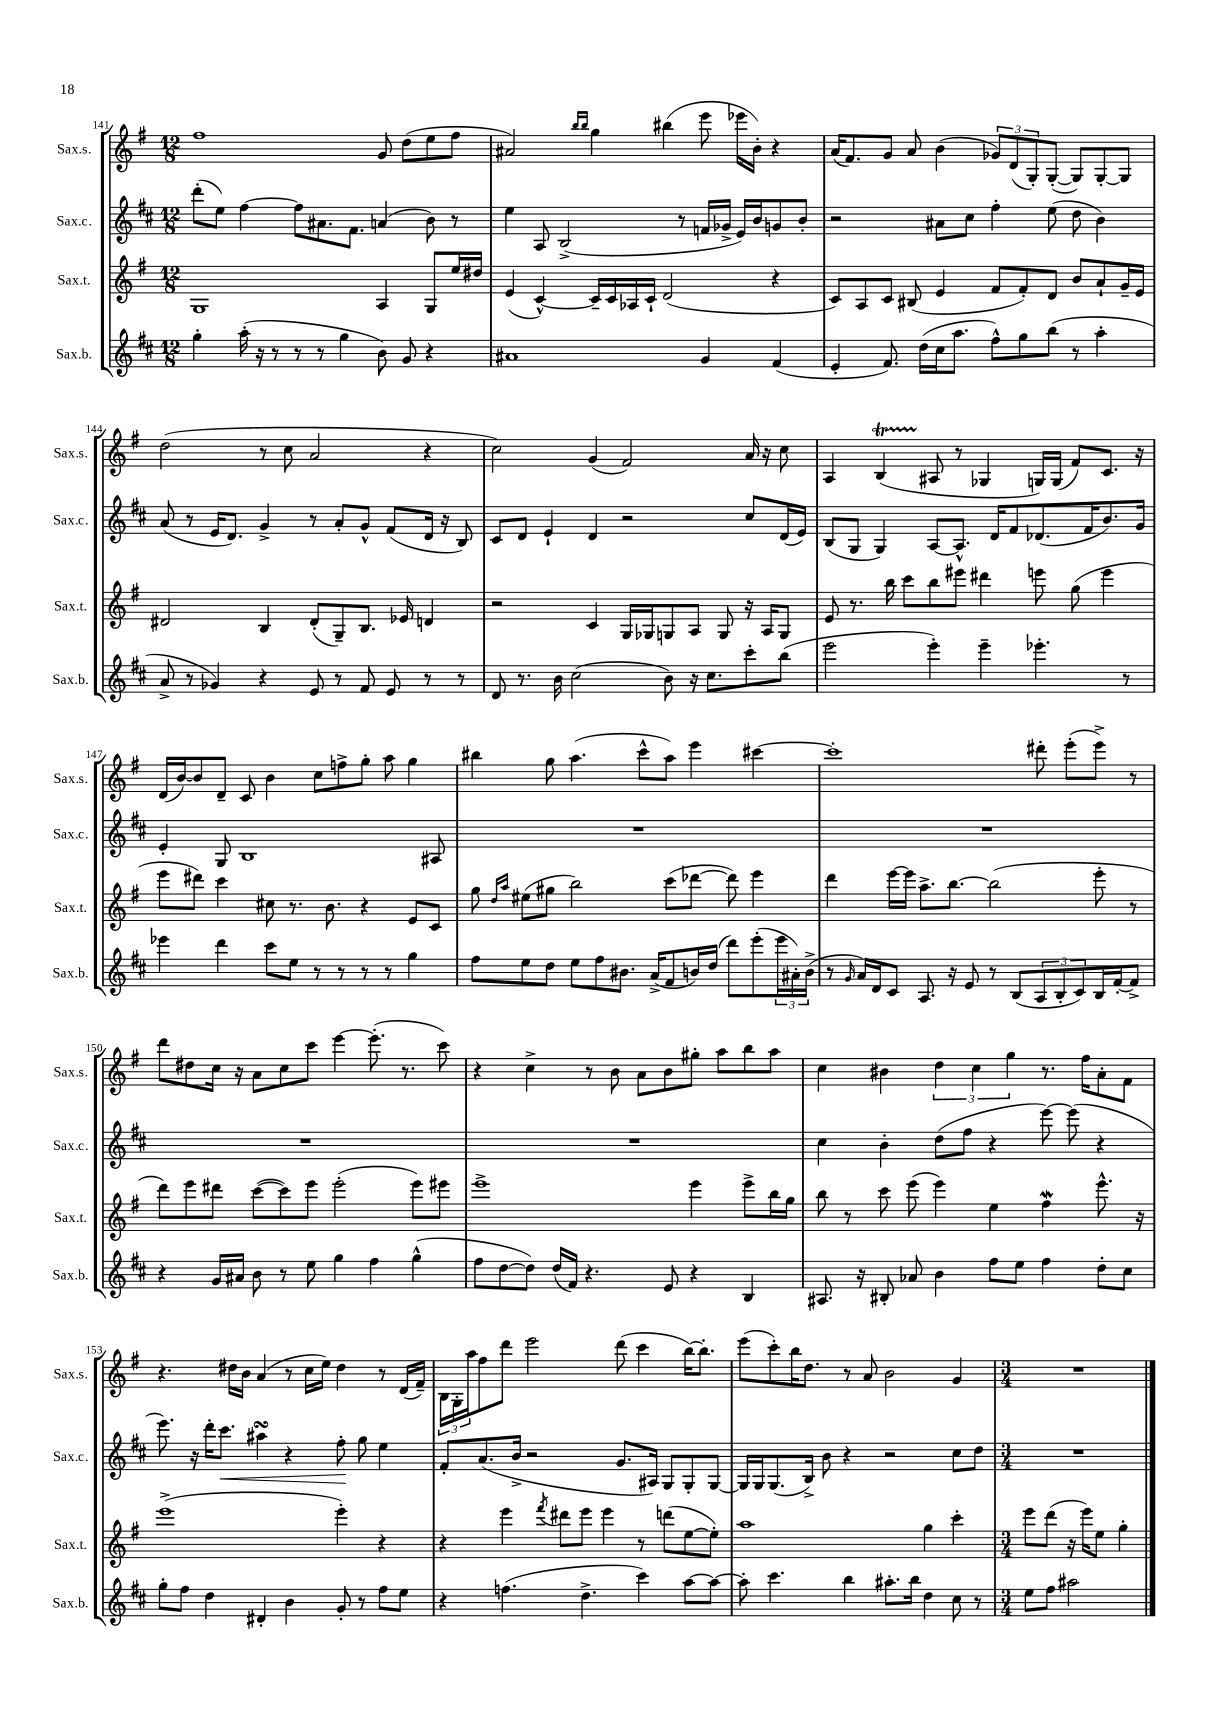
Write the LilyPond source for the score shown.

<<
\new StaffGroup <<
\new Staff = "s0" \with { instrumentName = "Sax.s." shortInstrumentName = "Sax.s." } {
    \clef treble \key g \major \numericTimeSignature \time 12/8
    fis''1 g'8 d''8( e''8 fis''8 |
    ais'2) \grace { b''16 b''16 } g''4 bis''4( e'''8 ees'''16 b'16-.) r4 |
    a'16( fis'8.) g'8 a'8 b'4( \tuplet 3/2 { ges'8) d'8( g8-.) } g8~-.( g8) g8~-. g8 |
    d''2( r8 c''8 a'2 r4 |
    c''2) g'4( fis'2) a'16 r16 c''8 |
    a4 b4\startTrillSpan( ais8\stopTrillSpan r8 ges4 g16) g16( fis'8) c'8. r16 |
    d'16( b'16~) b'8 d'8-- c'8 b'4 c''8 f''8-> g''8-. a''8 g''4 |
    bis''4 g''8 a''4.( c'''8-^ a''8) e'''4 cis'''4~ |
    cis'''1-. dis'''8-. e'''8-.( e'''8->) r8 |
    d'''8 dis''8 c''16 r16 a'8 c''8 c'''8 e'''4~ e'''8.-.( r8. c'''8) |
    r4 c''4-> r8 b'8 a'8 b'8 gis''8-. a''8 b''8 a''8 |
    c''4 bis'4 \tuplet 3/2 { d''4 c''4 g''4 } r8. fis''16 a'8-. fis'8 |
    r4. dis''16 b'16 a'4( r8 c''16 e''16) dis''4 r8 d'16( fis'16--) |
    \tuplet 3/2 { b16 g16-. a''16 } fis''8 d'''8 e'''2 d'''8( c'''4 b''16~) b''8.-. |
    e'''8( c'''8-.) b''16 d''8. r8 a'8 b'2 g'4 |
    \numericTimeSignature \time 3/4 R2. \bar "|." |
}
\new Staff = "s1" \with { instrumentName = "Sax.c." shortInstrumentName = "Sax.c." } {
    \clef treble \key d \major \numericTimeSignature \time 12/8
    d'''8-.( e''8) fis''4~ fis''8 ais'8. fis'8. a'4( b'8) r8 |
    e''4 a8 b2->( r8 f'16 ges'16-> e'16) b'16 g'8 b'8-. |
    r2 ais'8 cis''8 fis''4-. e''8( d''8 b'4) |
    a'8( r8 e'16 d'8.) g'4-> r8 a'8-. g'8-^ fis'8( d'16 r16 b8) |
    cis'8 d'8 e'4-! d'4 r2 cis''8 d'16( e'16) |
    b8( g8 g4) a8~ a8.-^ d'16 fis'8 des'8.( fis'16 b'8.) g'16 |
    e'4-. g8 b1 ais8 |
    R1. |
    R1. |
    R1. |
    R1. |
    cis''4 b'4-. d''8( fis''8 r4 e'''8~) e'''8( r4 |
    e'''8.) r16 d'''16-. cis'''8.\< ais''4\turn r4 fis''8-.\! g''8 e''4 |
    fis'8-. a'8.( b'16-> r2 g'8. ais16) g8 g8-. g8~ |
    g16 g16 g8.( b16->) b'8 r4 r2 cis''8 d''8 |
    \numericTimeSignature \time 3/4 R2. \bar "|." |
}
\new Staff = "s2" \with { instrumentName = "Sax.t." shortInstrumentName = "Sax.t." } {
    \clef treble \key g \major \numericTimeSignature \time 12/8
    g1 a4 g8 e''16 dis''16 |
    e'4( c'4~-^) c'16-- c'16 aes16 c'16-! d'2( r4 |
    c'8) a8 c'8 bis8( e'4 fis'8 fis'8-.) d'8 b'8 a'8-! g'16-- e'16 |
    dis'2 b4 dis'8-.( g8--) b8. ees'16 d'4 |
    r2 c'4 g16 ges16 g8 a8 g8 r16 a16 g8 |
    e'8 r8. b''16 c'''8 b''8 eis'''8 dis'''4 e'''8 g''8( e'''4 |
    e'''8 dis'''8) c'''4 cis''8 r8. b'8. r4 e'8 c'8 |
    g''8 \grace { d''16 a''16 } eis''8( gis''8 b''2) c'''8( des'''8~ des'''8) e'''4 |
    d'''4 e'''16~ e'''16 a''8.-> b''8.~ b''2( e'''8-. r8 |
    d'''8) e'''8 dis'''8 c'''8~( c'''8) e'''8 e'''2-.( e'''8) eis'''8 |
    e'''1-> e'''4 e'''8-> b''16 g''16 |
    b''8 r8 c'''8 e'''8( e'''4) e''4 fis''4\mordent e'''8.-^ r16 |
    e'''1->( e'''4-.) r4 |
    r4 e'''4 \acciaccatura { fis'''8 } dis'''8 e'''8 e'''4 r8 d'''8( e''8~ e''8-.) |
    a''1 g''4 c'''4-. |
    \numericTimeSignature \time 3/4 e'''8 d'''8( r16 e'''16) e''8 g''4-. \bar "|." |
}
\new Staff = "s3" \with { instrumentName = "Sax.b." shortInstrumentName = "Sax.b." } {
    \clef treble \key d \major \numericTimeSignature \time 12/8
    g''4-. a''16-.( r16 r8 r8 r8 g''4 b'8) g'8 r4 |
    ais'1 g'4 fis'4( |
    e'4-. fis'8.) d''16( cis''16 a''8. fis''8-^) g''8 b''8( r8 a''4-. |
    a'8-> r8 ges'4) r4 e'8 r8 fis'8 e'8 r8 r8 |
    d'8 r8. b'16 cis''2( b'8) r16 cis''8. cis'''8-. b''8( |
    e'''2 e'''4-.) e'''4-- ees'''4.-. r8 |
    ees'''4 d'''4 cis'''8 e''8 r8 r8 r8 r8 g''4 |
    fis''8 e''8 d''8 e''8 fis''8 bis'8. a'16->( fis'8 b'16) d''16( d'''8) e'''8-.( \tuplet 3/2 { e'''16 ais'16-.) b'16->( } |
    r8 \grace { g'16 } a'16) d'16 cis'8 a8. r16 e'8 r8 b8( \tuplet 3/2 { a8 b8-. cis'8) } b16 fis'16~-. fis'8-> |
    r4 g'16 ais'16 b'8 r8 e''8 g''4 fis''4 g''4-^( |
    fis''8 d''8~ d''8) d''16( fis'16) r4. e'8 r4 b4 |
    ais8. r16 bis8-. aes'8 b'4 fis''8 e''8 fis''4 d''8-. cis''8 |
    g''8-. fis''8 d''4 dis'4-. b'4 g'8-. r8 fis''8 e''8 |
    r4 f''4.( d''4.-> cis'''4) a''8~ a''8~ |
    a''8-. cis'''4. b''4 ais''8.-. b''16 d''4 cis''8 r8 |
    \numericTimeSignature \time 3/4 e''8 fis''8 ais''2 \bar "|." |
}
>>
>>
\layout { \context { \Score currentBarNumber = #141 } }
